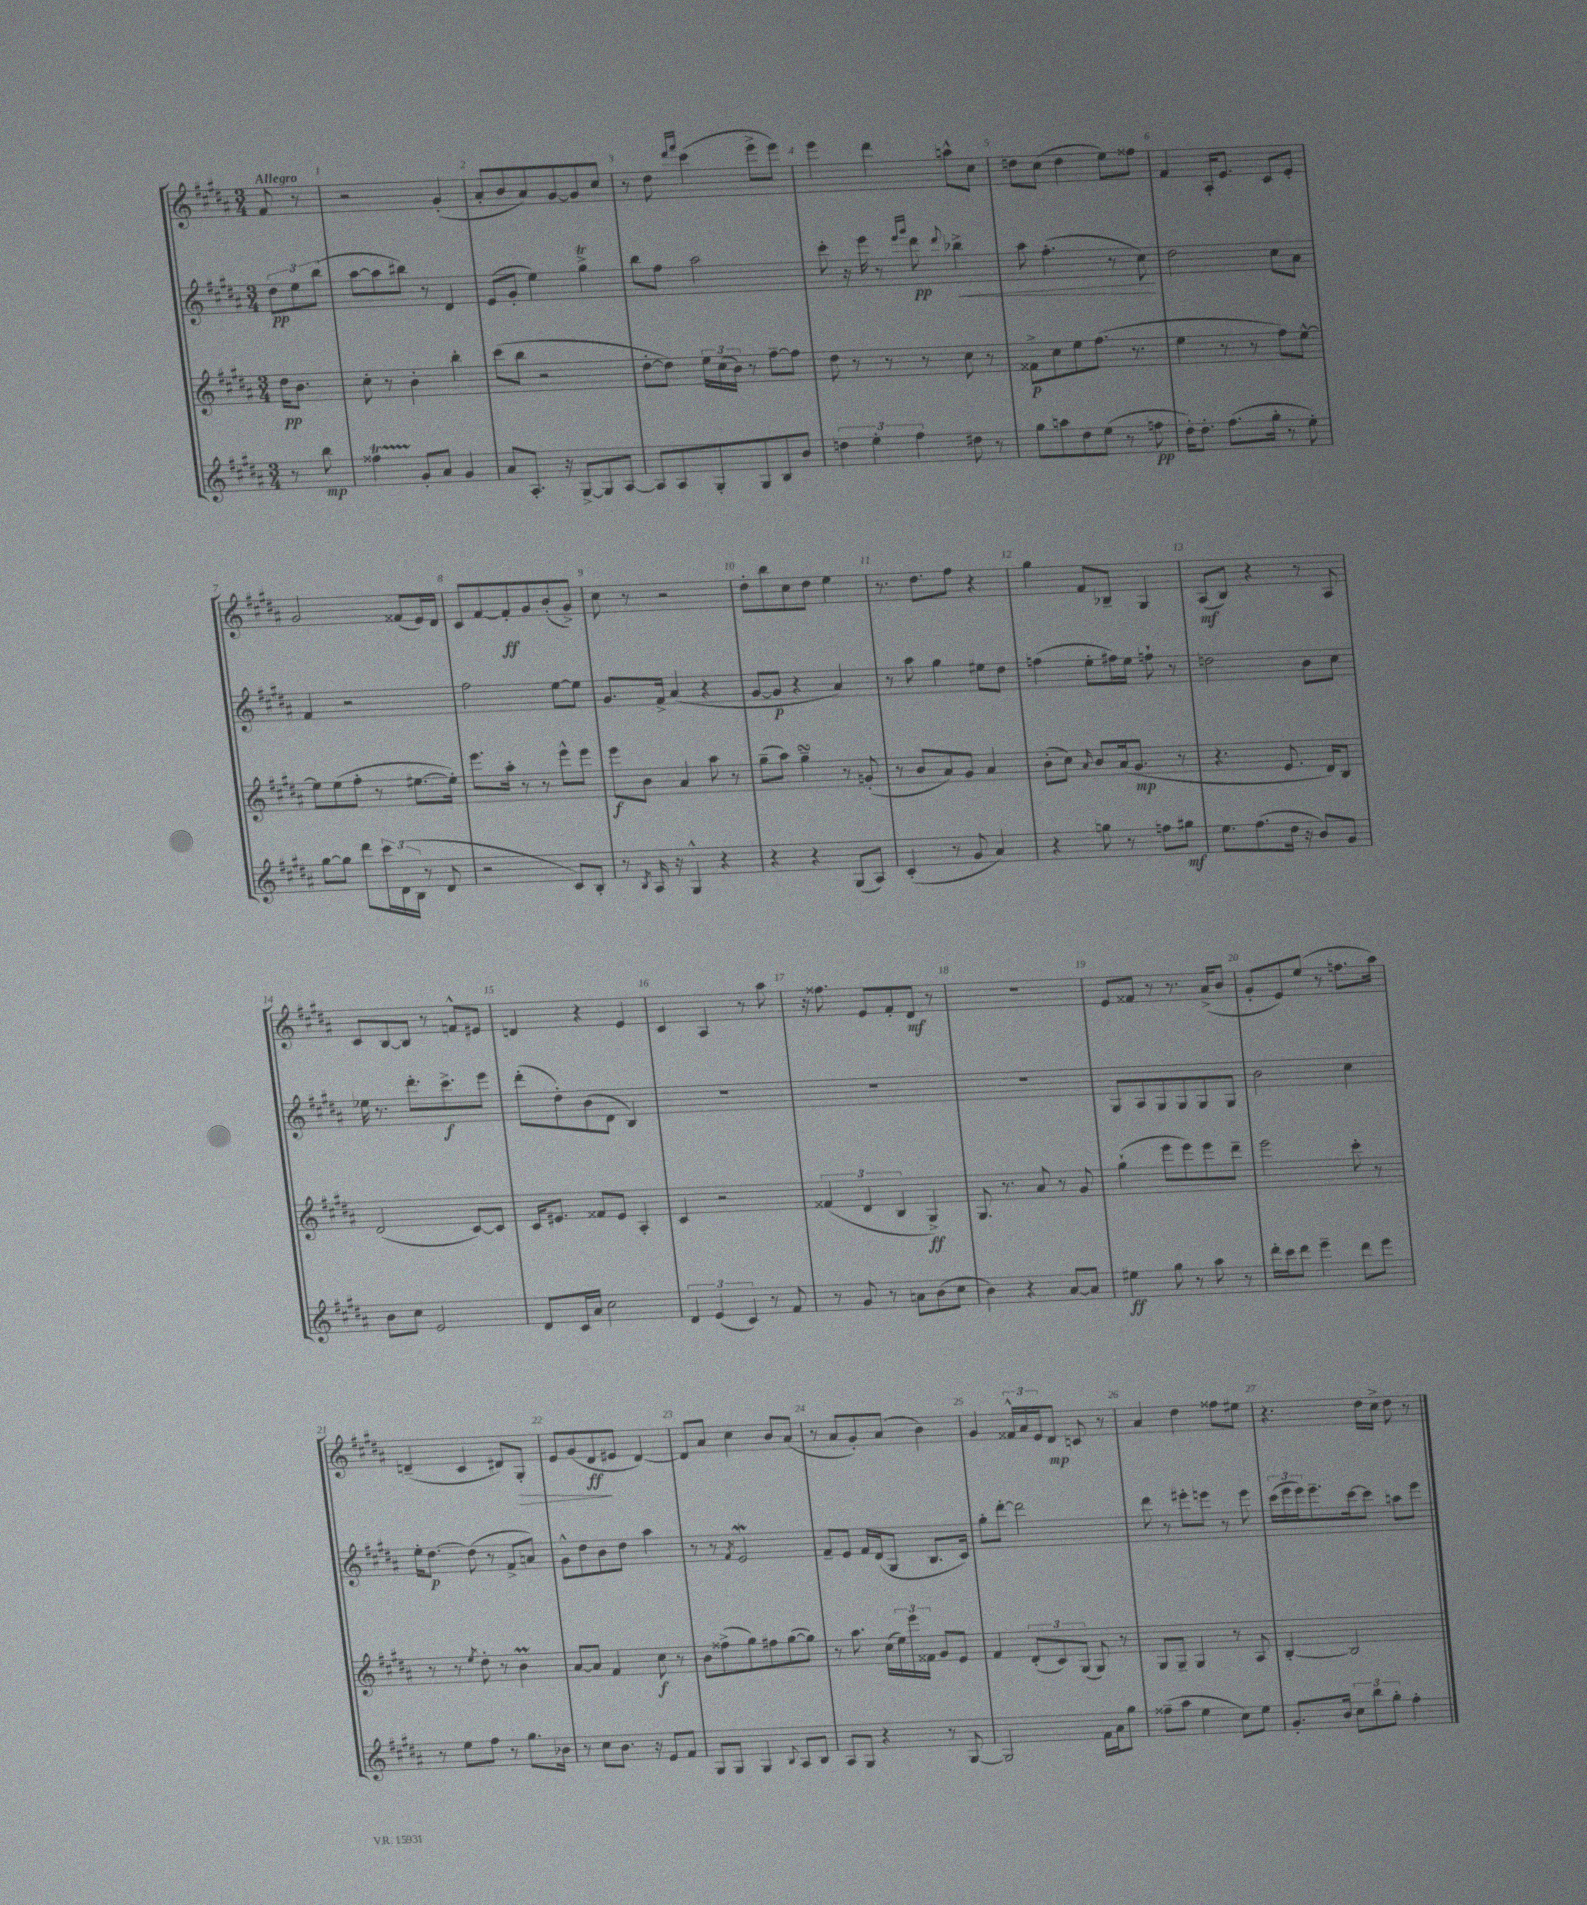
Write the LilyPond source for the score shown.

<<
\new StaffGroup <<
\new Staff = "s0" {
    \clef treble \key b \major \numericTimeSignature \time 3/4 \partial 4 \tempo "Allegro"
    fis'8 r8 |
    r2 gis'4-.( |
    ais'8-. b'8 ais'8) gis'8~ gis'8 cis''8 |
    r8 dis''8 \grace { dis'''16 fis'''16 } cis'''4( e'''8-> e'''8) |
    e'''4 dis'''4 a''8-^ cis''8 |
    d''8 cis''8( d''4 e''8) fisis''8 |
    fis'4 ais16-. e'8. cis'8 e'8-. |
    gis'2 fisis'8( e'16) dis'16 |
    cis'8 fis'8~ fis'8-.\ff gis'8 b'8-.( gis'8->) |
    cis''8 r8 r2 |
    dis''8-. b''8 cis''8 dis''8 e''4 |
    r8. dis''8. fis''8 r4 |
    gis''4 fis'8 bes8-- gis4 |
    ais8\mf( b8) r4 r8 ais8 |
    cis'8 b8~ b8 r8 f'8-^ eis'8 |
    d'4 r4 e'4 |
    cis'4 ais4 r8 ais''8 |
    r16 fisis''8. e'8 fis'8-. dis'8\mf r8 |
    r2. |
    e'8 fisis'8 r8 r8. ais'16->( b'8 |
    gis'8-. e'8) e''8( r8 f''8. ais''16) |
    d'4--( cis'4 dis'8) gis8-.\> |
    e'8 gis'8( dis'8\ff\! eis'8 dis'4~) |
    dis'8 ais'8 cis''4 b'8 ais'8( |
    r8 ais'8 gis'8-.) ais'8( b'4) |
    gis'4 \tuplet 3/2 { fisis'16-^ ais'16 e'16 } dis'8\mp c'8 r8 |
    ais'4 dis''4 fisis''8 eis''8 |
    r4. dis''16 cis''16-> dis''8 r8 \bar "|." |
}
\new Staff = "s1" {
    \clef treble \key b \major \numericTimeSignature \time 3/4 \partial 4
    \tuplet 3/2 { dis''8\pp e''8 b''8( } |
    ais''8~ ais''8 bis''8) r8 dis'4 |
    e'8( gis'8-. e''4) gis''4->\trill |
    b''8 fis''8 ais''2 |
    cis'''8-. r16 e'''16 r8 \grace { e'''16 gis'''16 } dis'''8\pp \appoggiatura { dis'''8 } bes''4->\< |
    ais''8 fis''4.-.( r8 cis''8\!) |
    dis''2 cis''8 ais'8 |
    fis'4 r2 |
    fis''2 e''8~ e''8 |
    gis'8. fis'16-> ais'4( r4 |
    gis'8~ gis'8\p r4 ais'4) |
    r8 ais''8 gis''4 eis''8 dis''8 |
    f''4( e''8-. fis''16) e''16 f''8-! r8 |
    d''2 b'8 cis''8 |
    ees''16 r8. dis'''8.-. cis'''8.->\f e'''8 |
    dis'''8-.( dis''8-.) b'8( dis'8 b4) |
    R2. |
    R2. |
    R2. |
    gis8 ais8 gis8 gis8 gis8 gis8 |
    b'2 cis''4 |
    e''16-. dis''8.~\p dis''8( r8 fis'8-> a'8) |
    gis'8-^ dis''8 b'8 dis''8 ais''4 |
    r8 r8 \acciaccatura { fis'8 } e'2\mordent |
    fis'8-- e'8 fis'16 dis'16( gis8 b8. cis'16) |
    gis''8-. dis'''8~-. dis'''2 |
    dis'''8 r8 eis'''8-. e'''8 r8 e'''8 |
    \tuplet 3/2 { cis'''16( e'''16 e'''16) } e'''8.-- cis'''16~ cis'''8 a''8 e'''8 \bar "|." |
}
\new Staff = "s2" {
    \clef treble \key b \major \numericTimeSignature \time 3/4 \partial 4
    dis''16\pp b'8. |
    cis''8-. r8 b'4-. b''4-. |
    cis'''8( b''8 r2 |
    dis''8~-. dis''8) \tuplet 3/2 { e''16 cis''16( b'16) } r8 fis''8~-- fis''8 |
    dis''8 r8 r8 r8 cis''8 r8 |
    fisis'8->\p cis''8 e''8 fis''8.( r8. |
    e''4 r8 r8 fis''8) e''8~-^ |
    e''8 e''8( fis''8-. r8 eis''8.~ eis''16-.) |
    e'''8. ais''16-. r8 r8 e'''8-^ e'''8 |
    e'''8\f b'8 ais'4 ais''8 r8 |
    gis''8--( ais''8) gis''4--\turn r8 g'8-.( |
    r8 b'8 ais'8) gis'8 ais'4 |
    b'8-.( cis''8) \grace { ais'16 } b'8 ais'16( gis'8.\mp r8 |
    r4. e'8. dis'16) b8 |
    dis'2( cis'8~) cis'8 |
    cis'16 eis'8. fisis'8 eis'8 ais4-. |
    cis'4 r2 |
    \tuplet 3/2 { fisis'4( dis'4 b4 } gis4->\ff) |
    gis8. r8. ais'8 r8 gis'8 |
    gis''4-!( e'''8 e'''8) e'''8 dis'''8-- |
    e'''2 cis'''8-. r8 |
    r8 r8 \acciaccatura { e''8 } dis''8-. r8 b'4\prall |
    ais'8~ ais'8 fis'4 cis''8\f r8 |
    b'8 fisis''8->( gis''8) fis''8 gis''8~( gis''8) |
    r8 ais''8. cis''16( \tuplet 3/2 { e''16) e'''16 fisis'16 } gis'8 e'8 |
    fis'4 \tuplet 3/2 { dis'8-.( cis'8) gis8( } gis8) r8 |
    gis8 gis8-- gis4 r8 ais8 |
    b4~-. b2 \bar "|." |
}
\new Staff = "s3" {
    \clef treble \key b \major \numericTimeSignature \time 3/4 \partial 4
    r8 b''8\mp |
    fisis''4\startTrillSpan gis'8-.\stopTrillSpan ais'8 gis'4 |
    ais'8 ais8.-. r16 gis8~-> gis8 ais8~ |
    ais8 ais8 gis8-. gis8 b8 b'8 |
    \tuplet 3/2 { d''4 e''4-. fis''4 } dis''8 r8 |
    gis''8 a''8 dis''8 e''8( r8 f''8\pp |
    dis''16-.) dis''8.-. fis''8.( gis''16-. r8 e''8-.) |
    gis''8~ gis''8 dis'''8 \tuplet 3/2 { cis'''16 dis'16( b16 } r8 dis'8 |
    r2 cis'8) b8-. |
    r8 \acciaccatura { b8 } ais16 r16 gis4-^ r4 |
    r4 r4 gis8( ais8) |
    cis'4-.( r8 gis'8 ais'4) |
    r4 g''8 r8 f''8 gis''8\mf |
    e''8. fis''8.( dis''16 r16 b'8) gis'8 |
    b'8 cis''8 e'2 |
    dis'8 cis'16 ais'16 cis''2 |
    \tuplet 3/2 { dis'4 e'4( cis'4) } r8 fis'8 |
    r8 gis'8 r8 a'8 b'8( cis''8 |
    b'4) r4 ais'8~ ais'8 |
    eis''4\ff gis''8 r8 ais''8 r8 |
    dis'''16-. cis'''16 dis'''8 e'''4-- dis'''8 e'''8 |
    r8 e''8 fis''8 r8 gis''8. bes'16 |
    r8 cis''8 b'8. r16 e'8 fis'8 |
    gis8 gis8 gis4 \appoggiatura { b8 } ais8 b8 |
    ais8 gis8 r4 r8 gis8~ |
    gis2 fis'16 ais'16 gis''8 |
    fisis''8--( ais''8 e''4 cis''8) e''8 |
    gis'8.-. b'16 \tuplet 3/2 { cis''8 b''8 gis''8-. } fis''4-. \bar "|." |
}
>>
>>
\layout { \context { \Score \override BarNumber.break-visibility = ##(#f #t #t) barNumberVisibility = #all-bar-numbers-visible } }
